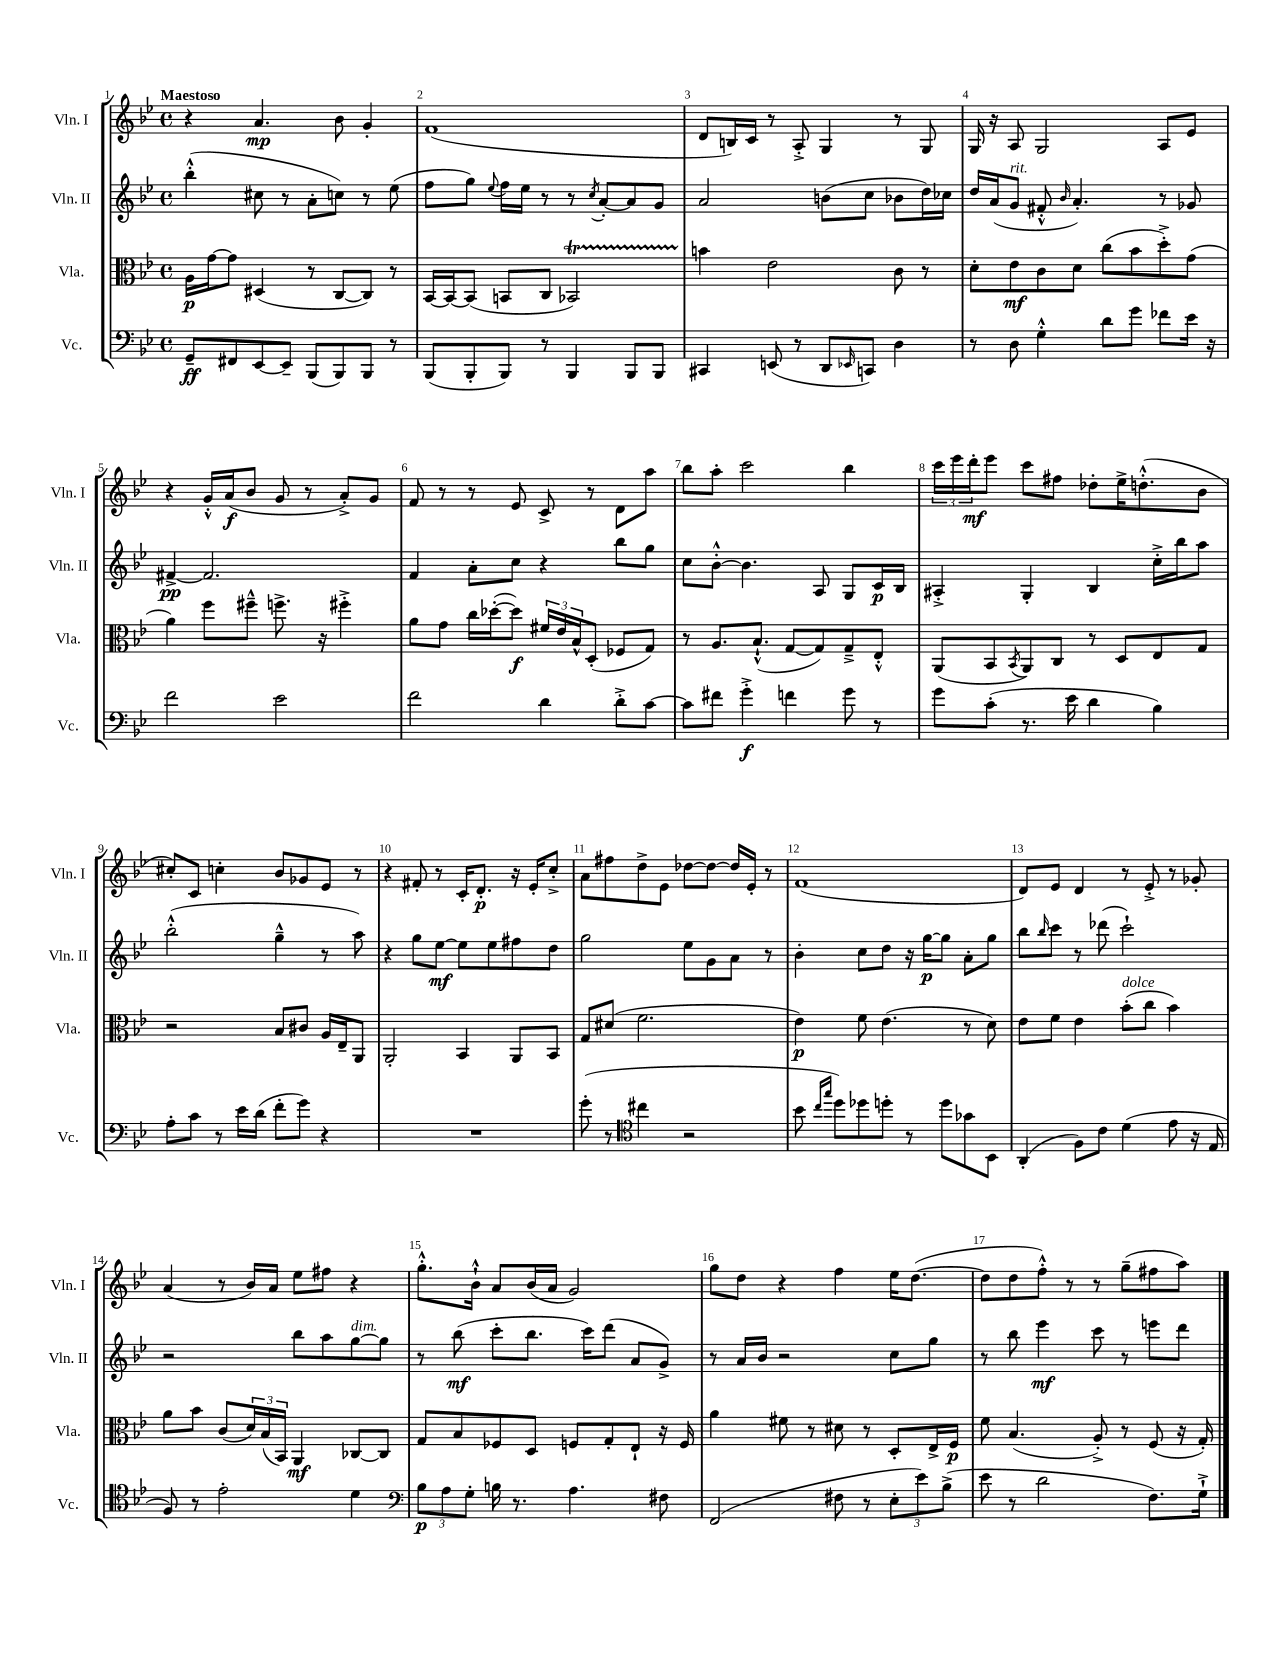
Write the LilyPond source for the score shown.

<<
\new StaffGroup <<
\new Staff = "s0" \with { instrumentName = "Vln. I" shortInstrumentName = "Vln. I" } {
    \clef treble \key bes \major \defaultTimeSignature \time 4/4 \tempo "Maestoso"
    r4 a'4.\mp bes'8 g'4-. |
    f'1( |
    d'8 b16) c'16 r8 a8-.-> g4 r8 g8 |
    g16 r16 a8 g2 a8 ees'8 |
    r4 g'16-.-^ a'16\f( bes'8 g'8 r8 a'8-.->) g'8 |
    f'8 r8 r8 ees'8 c'8-> r8 d'8 a''8 |
    bes''8 a''8-. c'''2 bes''4 |
    \tuplet 3/2 { c'''16 ees'''16 d'''16-.\mf } ees'''8 c'''8 fis''8 des''8-. ees''16-> d''8.-.-^( bes'8 |
    cis''8-.) c'8 c''4-. bes'8 ges'8 ees'8 r8 |
    r4 fis'8-. r8 c'16-. d'8.-.\p r16 ees'16-. c''8-.-> |
    a'8 fis''8 d''8-> ees'8 des''8~ des''8~ des''16 ees'16-. r8 |
    f'1( |
    d'8) ees'8 d'4 r8 ees'8-.-> r8 ges'8-. |
    a'4( r8 bes'16) a'16 ees''8 fis''8 r4 |
    g''8.-.-^ bes'16-!-^ a'8 bes'16( a'16 g'2) |
    g''8 d''8 r4 f''4 ees''16 d''8.~( |
    d''8 d''8 f''8-.-^) r8 r8 g''8--( fis''8 a''8) \bar "|." |
}
\new Staff = "s1" \with { instrumentName = "Vln. II" shortInstrumentName = "Vln. II" } {
    \clef treble \key bes \major \defaultTimeSignature \time 4/4
    bes''4-.-^( cis''8 r8 a'8-. c''8) r8 ees''8( |
    f''8 g''8) \appoggiatura { ees''8 } f''16 ees''16 r8 r8 \acciaccatura { c''8 } a'8~-. a'8 g'8 |
    a'2 b'8( c''8 bes'8 d''16) ces''16 |
    d''16 a'16( g'8^\markup { \italic "rit." } fis'8-.-^ \grace { bes'16 } a'4.-.) r8 ges'8 |
    fis'4~->\pp fis'2. |
    f'4 a'8-. c''8 r4 bes''8 g''8 |
    c''8 bes'8~-.-^ bes'4. a8 g8 c'16\p bes16 |
    ais4-.-> g4-. bes4 c''16-.-> bes''16 a''8 |
    bes''2-.-^( g''4---^ r8 a''8) |
    r4 g''8 ees''8~\mf ees''8 ees''8 fis''8 d''8 |
    g''2 ees''8 g'8 a'8 r8 |
    bes'4-. c''8 d''8 r16 g''16~\p g''8 a'8-. g''8 |
    bes''8 \grace { bes''16 } c'''8 r8 des'''8( c'''2-!) |
    r2 bes''8 a''8 g''8~^\markup { \italic "dim." } g''8 |
    r8 bes''8\mf( c'''8-. bes''8. c'''16) d'''8( a'8 g'8->) |
    r8 a'16 bes'16 r2 c''8 g''8 |
    r8 bes''8 ees'''4\mf c'''8 r8 e'''8 d'''8 \bar "|." |
}
\new Staff = "s2" \with { instrumentName = "Vla." shortInstrumentName = "Vla." } {
    \clef alto \key bes \major \defaultTimeSignature \time 4/4
    a16\p g'16~ g'8 dis4( r8 c8~ c8) r8 |
    bes,16~ bes,16~ bes,8( b,8 c8 bes,2\startTrillSpan) |
    b'4\stopTrillSpan ees'2 c'8 r8 |
    d'8-. ees'8\mf c'8 d'8 c''8( bes'8 d''8-.->) g'8( |
    a'4) f''8 fis''8---^ f''8.-> r16 fis''4-.-> |
    a'8 g'8 c''16 des''16~-.( des''8\f) \tuplet 3/2 { fis'16 ees'16 bes16-^ } d8-.( fes8 g8) |
    r8 a8. bes8.-!-^( g8~ g8) g8---> ees8-.-^ |
    a,8( bes,8 \acciaccatura { bes,8 } a,8) c8 r8 d8 ees8 g8 |
    r2 bes8 cis'8 a16 ees16-- a,8 |
    a,2-. bes,4 a,8 bes,8 |
    g8 dis'8( f'2. |
    ees'4\p) f'8 ees'4.( r8 d'8) |
    ees'8 f'8 ees'4 bes'8-.^\markup { \italic "dolce" }( c''8 bes'4) |
    a'8 bes'8 c'8( \tuplet 3/2 { d'16) bes16( bes,16) } a,4\mf ces8~ ces8 |
    g8 bes8 fes8 d8 f8 g8-. ees8-! r16 f16 |
    a'4 fis'8 r8 dis'8 r8 d8-. ees16-> f16\p |
    f'8 bes4.( a8-.->) r8 f8( r16 g16-.) \bar "|." |
}
\new Staff = "s3" \with { instrumentName = "Vc." shortInstrumentName = "Vc." } {
    \clef bass \key bes \major \defaultTimeSignature \time 4/4
    g,8--\ff fis,8 ees,8~ ees,8-- bes,,8( bes,,8) bes,,8 r8 |
    bes,,8( bes,,8-. bes,,8) r8 bes,,4 bes,,8 bes,,8 |
    cis,4 e,8( r8 d,8 \grace { ees,16 } c,8) d4 |
    r8 d8 g4-.-^ d'8 g'8 fes'8 ees'16 r16 |
    f'2 ees'2 |
    f'2 d'4 d'8-.-> c'8~ |
    c'8 fis'8 g'4-.->\f f'4 g'8 r8 |
    g'8 c'8-.( r8. ees'16 d'4 bes4) |
    a8-. c'8 r8 ees'16 d'16( f'8-. g'8) r4 |
    R1 |
    g'8-.( r8 \clef tenor cis''4 r2 |
    bes'8 \grace { c''16 g''16 } d''8) des''8 d''8-. r8 d''8 ges'8 bes,8 |
    a,4-.( f8) c'8 d'4( ees'8 r16 ees16 |
    f8) r8 ees'2-. d'4 |
    \clef bass \tuplet 3/2 { bes8\p a8 g8-. } b16 r8. a4. fis8 |
    f,2( fis8 r8 \tuplet 3/2 { ees8-. ees'8) bes8->( } |
    ees'8 r8 d'2 f8.) g16-!-> \bar "|." |
}
>>
>>
\layout { \context { \Score \override BarNumber.break-visibility = ##(#f #t #t) barNumberVisibility = #all-bar-numbers-visible } }
